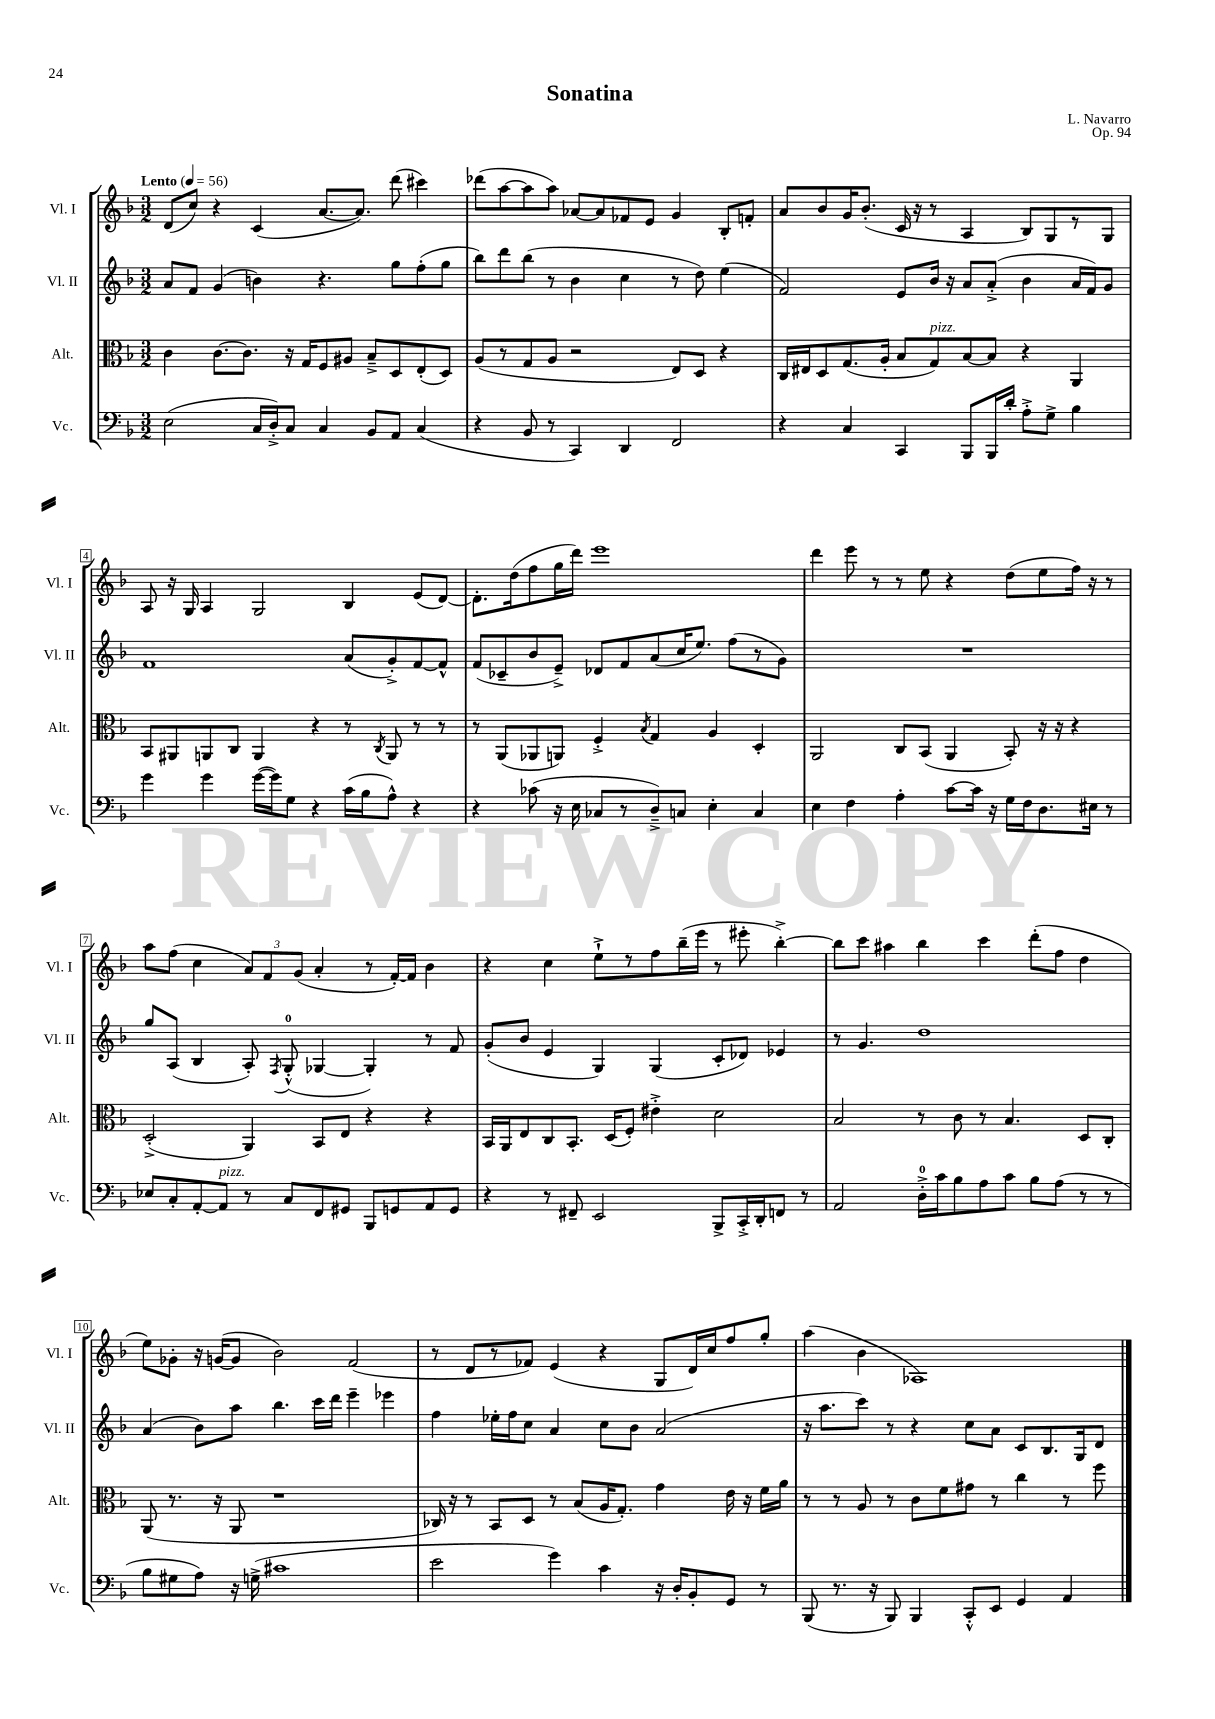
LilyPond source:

\header { title = "Sonatina" composer = "L. Navarro" opus = "Op. 94" }
<<
\new StaffGroup <<
\new Staff = "s0" \with { instrumentName = "Vl. I" shortInstrumentName = "Vl. I" } {
    \clef treble \key f \major \numericTimeSignature \time 3/2 \tempo "Lento" 4 = 56
    \autoBeamOff d'8[( c''8]) r4 c'4( a'8.[~ a'8.]) d'''8( cis'''4) |
    des'''8[( a''8~ a''8 a''8]) aes'8[~ aes'8 fes'8 e'8] g'4 bes8[-. f'8]-. |
    a'8[ bes'8 g'16 bes'8.]-.( c'16 r16 r8 a4 bes8[) g8 r8 g8] |
    a8 r16 g16 a4 g2 bes4 e'8[( d'8]~) |
    d'8.[-. d''16( f''8 g''16 d'''16]) e'''1 |
    d'''4 e'''8 r8 r8 e''8 r4 d''8[( e''8 f''16]) r16 r8 |
    a''8[ f''8]( c''4 \tuplet 3/2 { a'8[) f'8 g'8]( } a'4-. r8 f'16[~-.) f'16] bes'4 |
    r4 c''4 e''8[-!-> r8 f''8 bes''16--( e'''16] r8 eis'''8-. bes''4~-.->) |
    bes''8[ c'''8] ais''4 bes''4 c'''4 d'''8[-.( f''8] d''4 |
    e''8[) ges'8]-. r16 g'16[~( g'8] bes'2) f'2( |
    r8 d'8[ r8 fes'8]) e'4( r4 g8[ d'16) c''16 f''8 g''8]-. |
    a''4( bes'4 aes1) \bar "|." |
}
\new Staff = "s1" \with { instrumentName = "Vl. II" shortInstrumentName = "Vl. II" } {
    \clef treble \key f \major \numericTimeSignature \time 3/2
    \autoBeamOff a'8[ f'8] g'4( b'4) r4. g''8[ f''8-.( g''8] |
    bes''8[) d'''8 bes''8]( r8 bes'4 c''4 r8 d''8) e''4( |
    f'2) e'8[ bes'16] r16 a'8[ a'8]-.->( bes'4 a'16[ f'16) g'8] |
    f'1 a'8[( g'8-.->) f'8~ f'8]-^ |
    f'8[( ces'8-- bes'8 e'8]--->) des'8[ f'8 a'8( c''16 e''8.]) f''8[( r8 g'8]) |
    R1. |
    g''8[ a8]( bes4 a8-.) \acciaccatura { f8 } g8-0-.-^( ges4~ ges4-.) r8 f'8 |
    g'8[-.( bes'8] e'4 g4) g4( c'8[-. des'8]) ees'4 |
    r8 g'4. d''1 |
    a'4( bes'8[) a''8] bes''4. c'''16[ d'''16] e'''4-- ees'''4 |
    f''4 ees''16[-. f''16 c''8] a'4 c''8[ bes'8] a'2( |
    r16 a''8.[ c'''8]) r8 r4 c''8[ a'8] c'8[ bes8. g16 d'8] \bar "|." |
}
\new Staff = "s2" \with { instrumentName = "Alt." shortInstrumentName = "Alt." } {
    \clef alto \key f \major \numericTimeSignature \time 3/2
    \autoBeamOff c'4 c'8.[~ c'8.] r16 g16[ f8 ais8] bes8[---> d8 e8-.( d8]) |
    a8[( r8 g8 a8] r2 e8[) d8] r4 |
    c16[ eis16 d8 g8.( a16]-. bes8[ g8^\markup { \italic "pizz." }) bes8~ bes8] r4 a,4 |
    bes,8[ ais,8 a,8 c8] a,4 r4 r8 \acciaccatura { c8 } a,8 r8 r8 |
    r8 a,8[( aes,8 a,8]) f4-.-> \acciaccatura { bes8 } g4 a4 d4-. |
    a,2 c8[ bes,8]( a,4 bes,8-.) r16 r16 r4 |
    d2-.->( a,4) bes,8[ e8] r4 r4 |
    bes,16[ a,16 e8 c8 bes,8.]-. d16[( f8]-.) eis'4-.-> d'2 |
    bes2 r8 c'8 r8 bes4. d8[ c8]-. |
    a,8( r8. r16 a,8 r1 |
    ces16) r16 r8 bes,8[ d8] r8 bes8[( a16 g8.]-.) g'4 e'16 r16 f'16[ a'16] |
    r8 r8 a8 r8 c'8[ f'8 gis'8] r8 c''4 r8 f''8 \bar "|." |
}
\new Staff = "s3" \with { instrumentName = "Vc." shortInstrumentName = "Vc." } {
    \clef bass \key f \major \numericTimeSignature \time 3/2
    \autoBeamOff e2( c16[ d16-.->) c8] c4 bes,8[ a,8] c4( |
    r4 bes,8 r8 c,4) d,4 f,2 |
    r4 c4 c,4 bes,,8[ bes,,16 d'16]-. a8[-.-> g8]-> bes4 |
    g'4 g'4 g'16[~( g'16) g8] r4 c'16[( bes16 a8]-^) r4 |
    r4 ces'8( r16 e16 ces8[ r8 d8--->) c8] e4-. c4 |
    e4 f4 a4-. c'8[~ c'16] r16 g16[ f16 d8. eis16] r8 |
    ees8[ c8-. a,8~-. a,8]^\markup { \italic "pizz." } r8 c8[ f,8 gis,8] bes,,8[ g,8 a,8 g,8] |
    r4 r8 fis,8-- e,2 bes,,8[-> c,16-.-> d,16-. f,8] r8 |
    a,2 d16[-0-.-> c'16 bes8 a8 c'8] bes8[ a8]( r8 r8 |
    bes8[ gis8 a8]) r16 g16->( cis'1 |
    e'2 g'4) c'4 r16 d16[-. bes,8-. g,8] r8 |
    bes,,8( r8. r16 bes,,8) bes,,4 c,8[-.-^ e,8] g,4 a,4 \bar "|." |
}
>>
>>
\layout { \context { \Score \override BarNumber.stencil = #(make-stencil-boxer 0.1 0.3 ly:text-interface::print) } }
